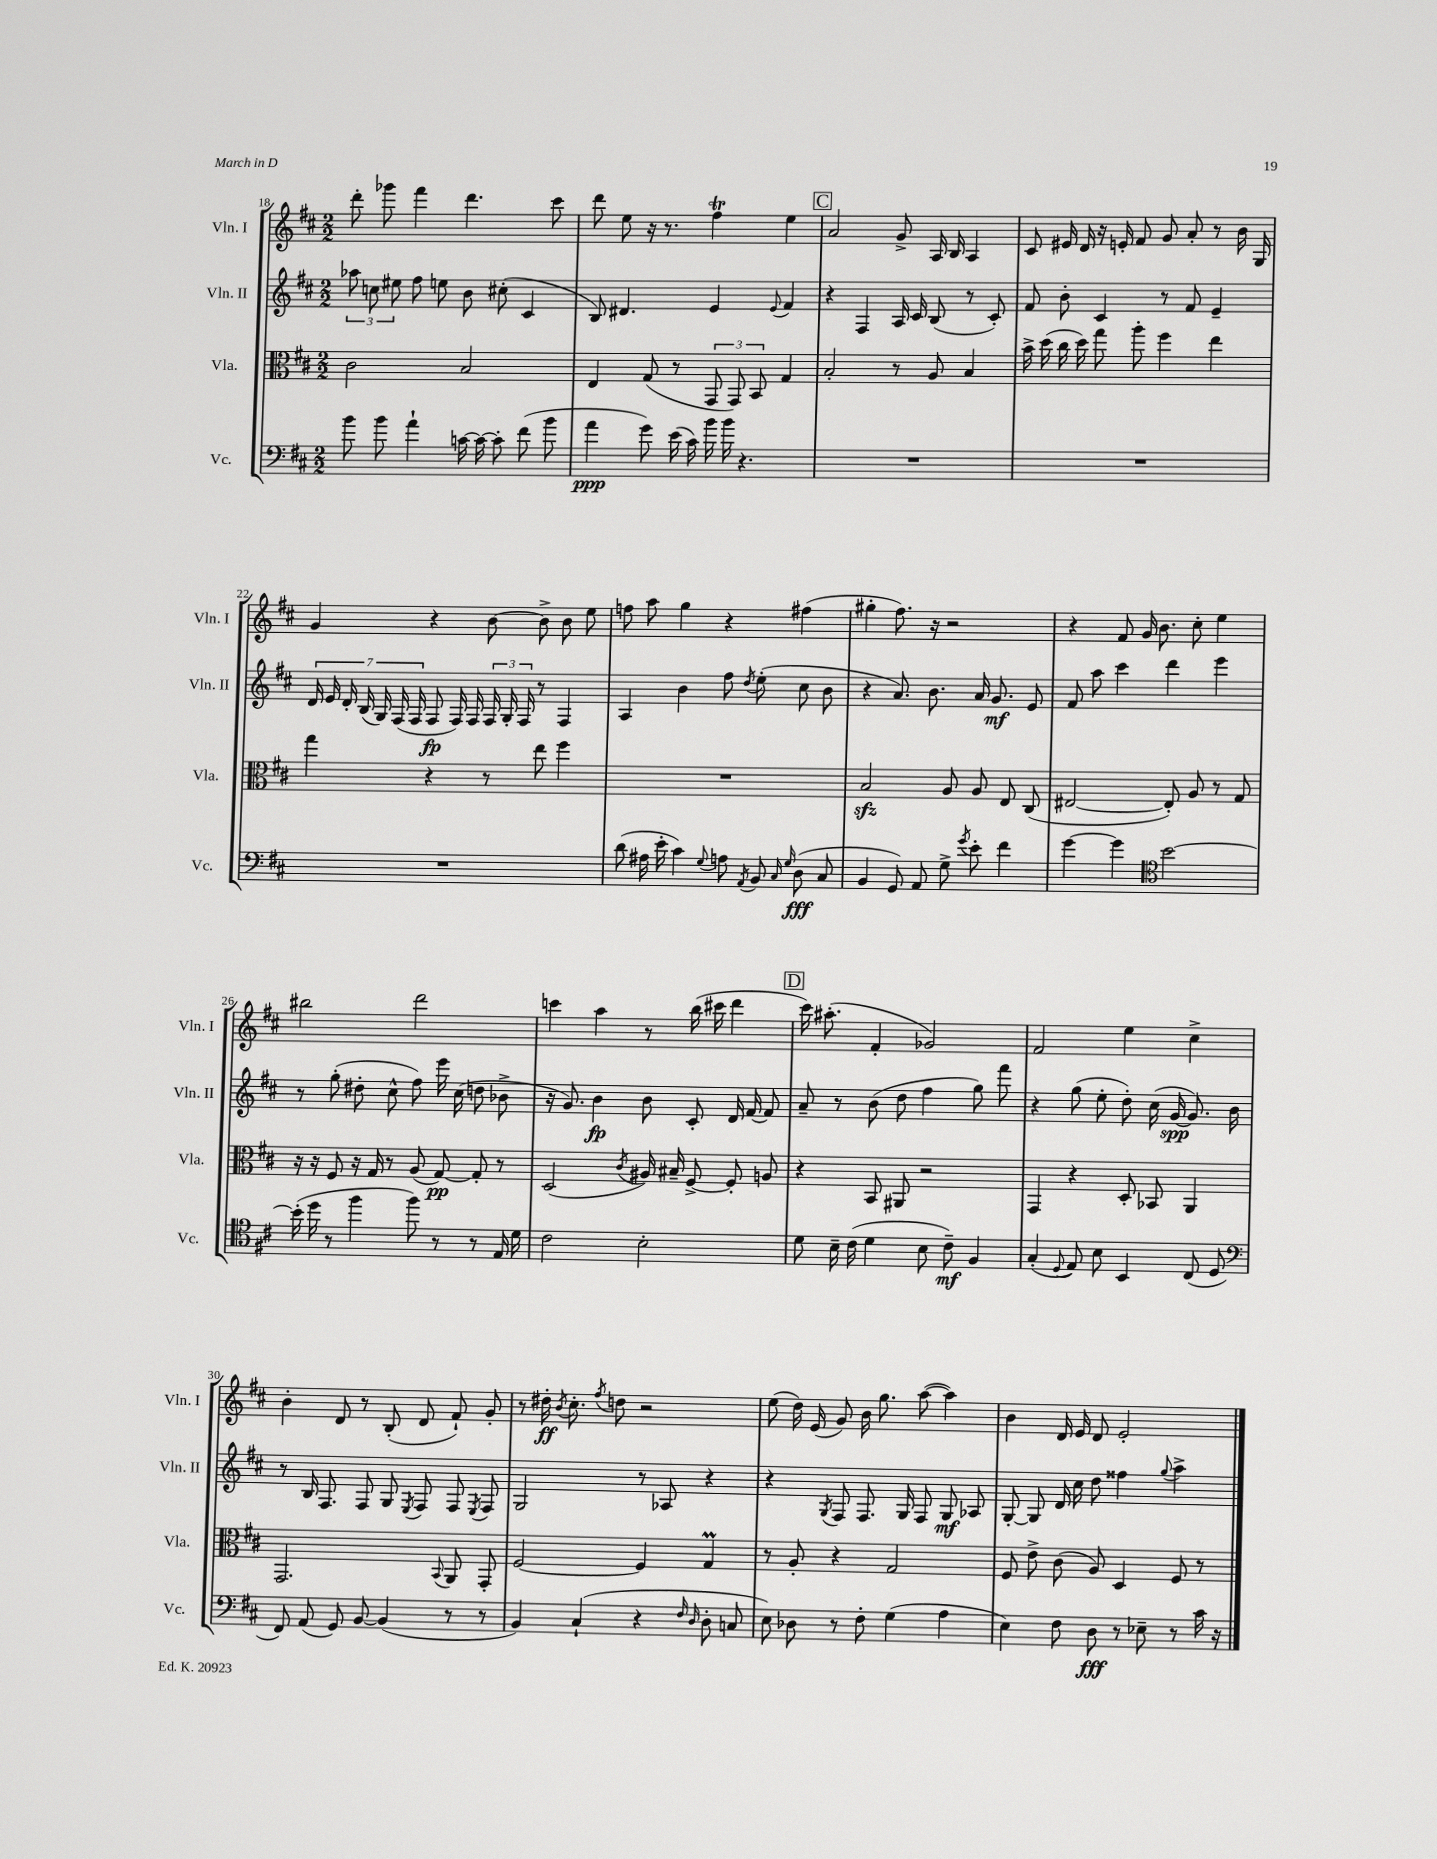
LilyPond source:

<<
\new StaffGroup <<
\new Staff = "s0" \with { instrumentName = "Vln. I" shortInstrumentName = "Vln. I" } {
    \clef treble \key d \major \numericTimeSignature \time 2/2
    \autoBeamOff d'''8-. ges'''8 fis'''4 d'''4. cis'''8 |
    d'''8 e''8 r16 r8. fis''4\trill e''4 |
    \mark \markup { \box "C" } a'2 g'8-> a16 b16 a4 |
    cis'8 eis'16 d'16 r16 e'16-. fis'8 g'8 a'8-. r8 b'16 g16 |
    g'4 r4 b'8~ b'8-> b'8 e''8 |
    f''8 a''8 g''4 r4 fis''4( |
    gis''4-. fis''8.) r16 r2 |
    r4 fis'8 g'16 b'8. cis''8-. e''4 |
    bis''2 d'''2 |
    c'''4 a''4 r8 b''16( cis'''16 d'''4 |
    \mark \markup { \box "D" } cis'''16) ais''8.-.( fis'4-. ges'2) |
    fis'2 e''4 cis''4-> |
    b'4-. d'8 r8 b8-.( d'8 fis'8-!) g'8-. |
    r8 dis''16-.\ff \acciaccatura { b'8 } cis''8.-. \acciaccatura { fis''8 } d''8 r2 |
    e''8( d''16) e'16( g'8) b'16 g''8. a''8~( a''4) |
    b'4 d'16 e'16 d'8 e'2-. \bar "|." |
}
\new Staff = "s1" \with { instrumentName = "Vln. II" shortInstrumentName = "Vln. II" } {
    \clef treble \key d \major \numericTimeSignature \time 2/2
    \autoBeamOff \tuplet 3/2 { aes''8 c''8 eis''8 } fis''8 e''8 b'8 cis''8-.( cis'4 |
    b8) dis'4. e'4 \appoggiatura { e'8 } fis'4 |
    \mark \markup { \box "C" } r4 fis4 a16 cis'16 b8( r8 cis'8-.) |
    fis'8 b'8-. cis'4 r8 fis'8 e'4-- |
    \tuplet 7/4 { d'16 e'16 d'16-. b16( g16) fis16( fis16 } fis8\fp fis16) fis16 \tuplet 3/2 { fis16 g16-. fis16 } r8 fis4 |
    a4 b'4 fis''8 \acciaccatura { d''8 } e''8-.( cis''8 b'8 |
    r4 a'8.) b'8. a'16 g'8.\mf e'8 |
    fis'8 a''8 cis'''4 d'''4 e'''4 |
    r8 g''8-.( dis''8-. cis''8-^ fis''8) e'''16 cis''16( d''8 bes'8-> |
    r16 g'8.) b'4\fp b'8 cis'8-. d'16 fis'16~ fis'8 |
    \mark \markup { \box "D" } a'8-- r8 b'8( d''8 fis''4 g''8) fis'''8 |
    r4 g''8( e''8-. d''8-.) cis''16( g'16~\spp g'8.) b'16 |
    r8 b16 fis8. fis8 g8 \acciaccatura { e8 } fis8 fis8 \acciaccatura { e8 } fis8 |
    g2 r8 aes8 r4 |
    r4 \acciaccatura { g8 } fis8 fis8. g16 fis8 g8\mf aes8 |
    g8~-. g8 d'16 cis''16 d''8 fisis''4 \appoggiatura { g''8 } a''4-> \bar "|." |
}
\new Staff = "s2" \with { instrumentName = "Vla." shortInstrumentName = "Vla." } {
    \clef alto \key d \major \numericTimeSignature \time 2/2
    \autoBeamOff cis'2 b2 |
    e4 g8( r8 \tuplet 3/2 { g,8 g,8) b,8 } g4 |
    \mark \markup { \box "C" } b2-. r8 a8 b4 |
    b'16-> d''16( cis''16 d''16) g''8 a''8-. fis''4 e''4 |
    g''4 r4 r8 e''8 fis''4 |
    R1 |
    b2\sfz a8 a8 e8 cis8( |
    eis2~ eis8-.) a8 r8 g8 |
    r16 r16 fis8 r16 g16 r8 a8( g8~\pp) g8-. r8 |
    d2( \acciaccatura { cis'8 } ais16) bis16-- fis8~-> fis8-. a8 |
    \mark \markup { \box "D" } r4 b,8 ais,8 r2 |
    g,4 r4 d8-. bes,8 a,4 |
    g,2. \appoggiatura { b,8 } a,8 g,8-. |
    fis2~ fis4 g4\prall |
    r8 a8-. r4 g2 |
    fis8 e'8-> cis'8( a8) d4 fis8 r8 \bar "|." |
}
\new Staff = "s3" \with { instrumentName = "Vc." shortInstrumentName = "Vc." } {
    \clef bass \key d \major \numericTimeSignature \time 2/2
    \autoBeamOff b'8 b'8 a'4-! c'16~ c'16~ c'8-. fis'8( b'8 |
    a'4\ppp g'8) e'16( cis'16) b'16 b'16 r4. |
    \mark \markup { \box "C" } R1 |
    R1 |
    R1 |
    d'8( ais16 e'16-. cis'4) \appoggiatura { g8 } a8 \acciaccatura { a,8 } b,8 \grace { cis16 g16 } d8\fff( cis8 |
    b,4 g,8) a,8 g8-> \acciaccatura { g'8 } e'8-. fis'4 |
    g'4~ g'4 \clef tenor b'2~ |
    b'16-.( d''16 r8 fis''4 fis''8) r8 r8 e16 d'16 |
    cis'2 b2-. |
    \mark \markup { \box "D" } d'8 b16-- cis'16( d'4 b8 cis'8--\mf) fis4 |
    g4-.( \appoggiatura { d8 } e8) b8 b,4 cis8( d8 |
    \clef bass fis,8) a,8( g,8) b,8~ b,4( r8 r8 |
    b,4) cis4-!( r4 \grace { fis16 d16 } d8-. c8 |
    e8) des8 r8 fis8-. g4( a4 |
    e4) fis8 d8\fff r8 ees8-- r8 cis'16 r16 \bar "|." |
}
>>
>>
\layout { \context { \Score currentBarNumber = #18 } }
